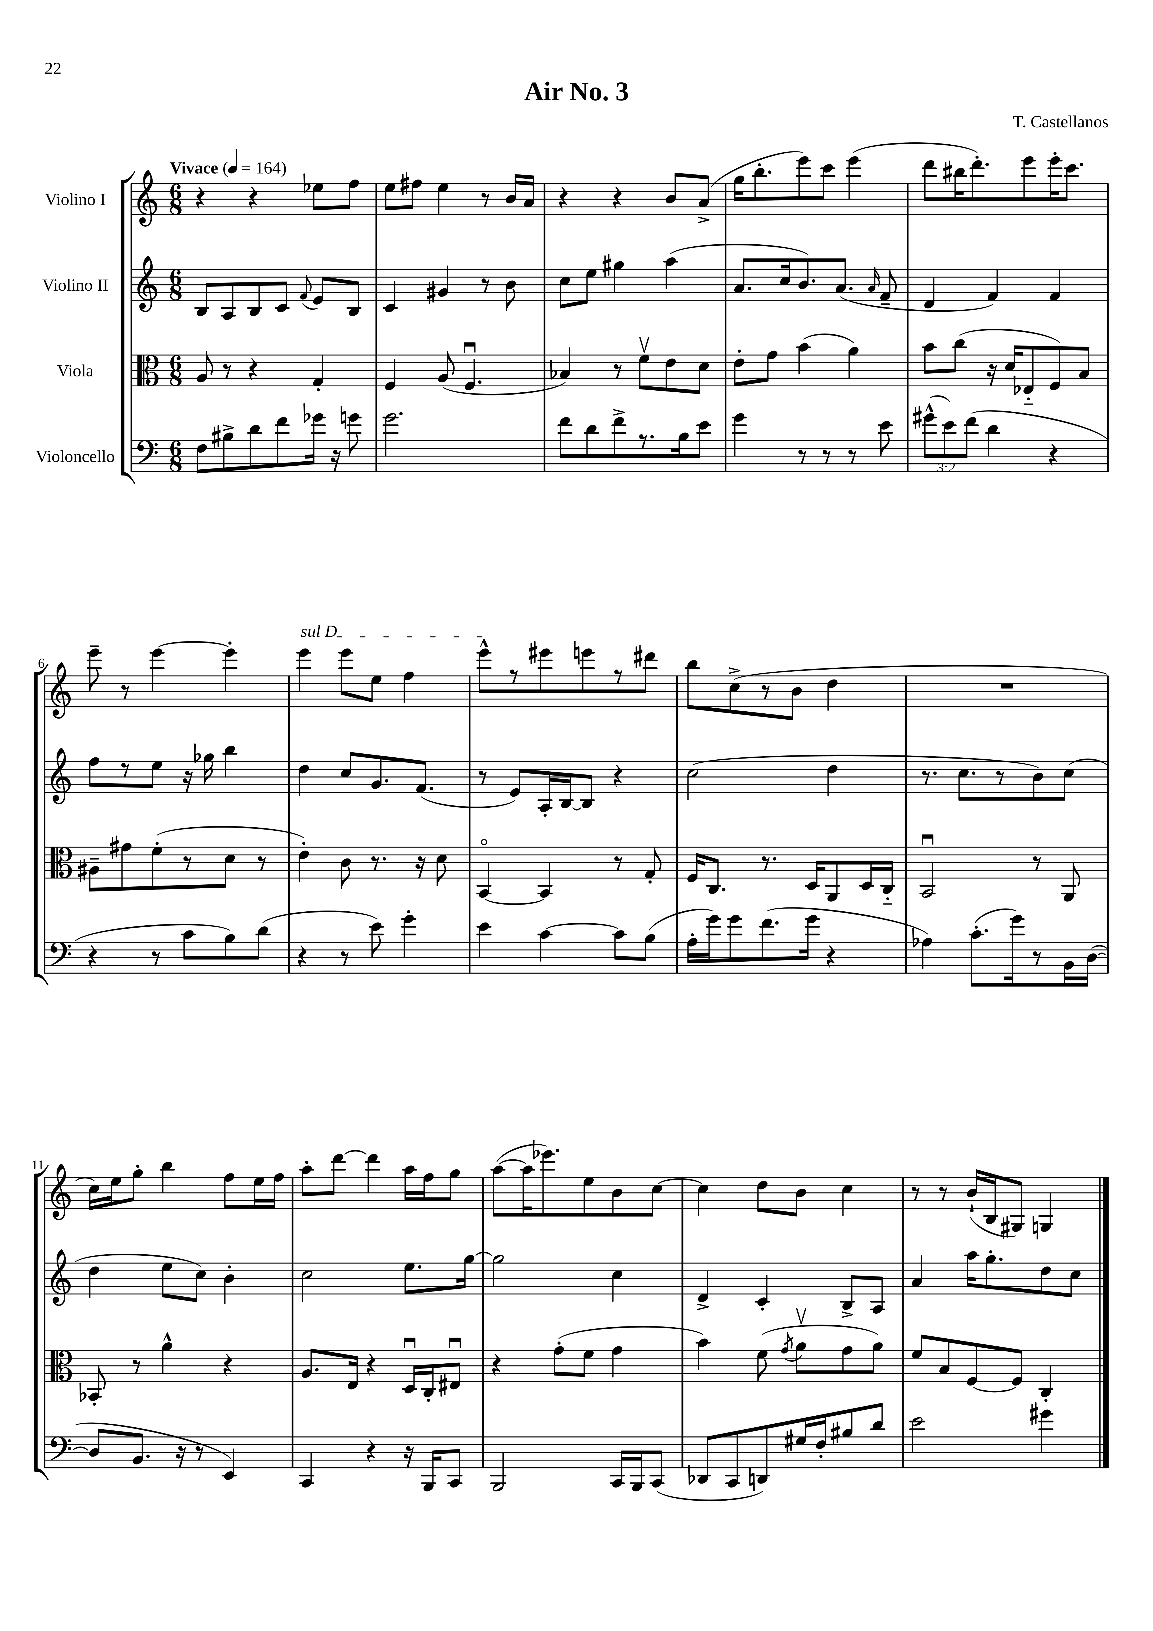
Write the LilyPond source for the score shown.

\header { title = "Air No. 3" composer = "T. Castellanos" }
<<
\new StaffGroup <<
\new Staff = "s0" \with { instrumentName = "Violino I" } {
    \clef treble \key c \major \numericTimeSignature \time 6/8 \tempo "Vivace" 4 = 164
    \autoBeamOff r4 r4 ees''8[ f''8] |
    e''8[ fis''8] e''4 r8 b'16[ a'16] |
    r4 r4 b'8[ a'8]->( |
    g''16[ b''8.-. e'''8) c'''8] e'''4( |
    d'''8[ bis''16 d'''8.-.) e'''8 e'''16-. c'''8.] |
    e'''8-- r8 e'''4~ e'''4-. |
    \once \override TextSpanner.bound-details.left.text = \markup { \italic "sul D" } e'''4\startTextSpan e'''8[ e''8] f''4 |
    e'''8[-^\stopTextSpan r8 eis'''8 e'''8 r8 dis'''8] |
    b''8[ c''8->( r8 b'8] d''4 |
    R2. |
    c''16[) e''16 g''8]-. b''4 f''8[ e''16 f''16] |
    a''8[-. d'''8]~ d'''4 a''16[ f''16 g''8] |
    a''8[~( a''16 ees'''8.) e''8 b'8 c''8]~ |
    c''4 d''8[ b'8] c''4 |
    r8 r8 b'16[-!( b16 gis8]) g4 \bar "|." |
}
\new Staff = "s1" \with { instrumentName = "Violino II" } {
    \clef treble \key c \major \numericTimeSignature \time 6/8
    \autoBeamOff b8[ a8 b8 c'8] \appoggiatura { f'8 } e'8[ b8] |
    c'4 gis'4 r8 b'8 |
    c''8[ e''8] gis''4 a''4( |
    a'8.[ c''16 b'8.) a'8.]( \grace { a'16 } f'8-- |
    d'4 f'4) f'4 |
    f''8[ r8 e''8] r16 ges''16 b''4 |
    d''4 c''8[ g'8. f'8.]( |
    r8 e'8[) a16-. b16~ b8] r4 |
    c''2( d''4 |
    r8. c''8.[ r8 b'8) c''8]( |
    d''4 e''8[ c''8]) b'4-. |
    c''2 e''8.[ g''16]~ |
    g''2 c''4 |
    d'4-> c'4-. b8[-> a8] |
    a'4 a''16[ g''8.-. d''8 c''8] \bar "|." |
}
\new Staff = "s2" \with { instrumentName = "Viola" } {
    \clef alto \key c \major \numericTimeSignature \time 6/8
    \autoBeamOff a8 r8 r4 g4-. |
    f4 a8( f4.\downbow |
    bes4) r8 f'8[\upbow e'8 d'8] |
    e'8[-. g'8] b'4( a'4) |
    b'8[ c''8]( r16 d'16[ ees8-_ f8) b8] |
    ais8[-- gis'8 f'8-.( r8 d'8] r8 |
    e'4-.) c'8 r8. r16 d'8 |
    b,4~\flageolet b,4 r8 g8-. |
    f16[ c8.] r8. d16[ a,8 d16 c16]-_ |
    b,2\downbow r8 a,8 |
    bes,8-. r8 a'4-^ r4 |
    a8.[ e16] r4 d16[\downbow c16-. eis8]\downbow |
    r4 g'8[-.( f'8] g'4 |
    b'4) f'8( \acciaccatura { g'8 } a'8[\upbow g'8 a'8]) |
    f'8[ b8 f8~ f8] c4-. \bar "|." |
}
\new Staff = "s3" \with { instrumentName = "Violoncello" } {
    \clef bass \key c \major \numericTimeSignature \time 6/8 \override Staff.TupletNumber.text = #tuplet-number::calc-fraction-text
    \autoBeamOff f8[ bis8-> d'8 f'8 ges'16] r16 g'8 |
    g'2. |
    f'8[ d'8 f'8-> r8. b16 e'8] |
    g'4 r8 r8 r8 e'8 |
    \tuplet 3/2 { gis'8[-^( e'8) f'8]( } d'4 r4 |
    r4 r8 c'8[ b8) d'8]( |
    r4 r8 e'8) g'4-. |
    e'4 c'4~ c'8[ b8]( |
    a16[-. g'16) g'8 f'8.( g'16] r4 |
    aes4) c'8.[-.( g'16) r8 b,16 d16]~( |
    d8[ b,8.] r16 r8 e,4) |
    c,4 r4 r16 b,,16[ c,8] |
    b,,2 c,16[ b,,16 c,8]( |
    des,8[ c,8 d,8) gis16 f16-. bis8 d'8] |
    e'2 gis'4 \bar "|." |
}
>>
>>
